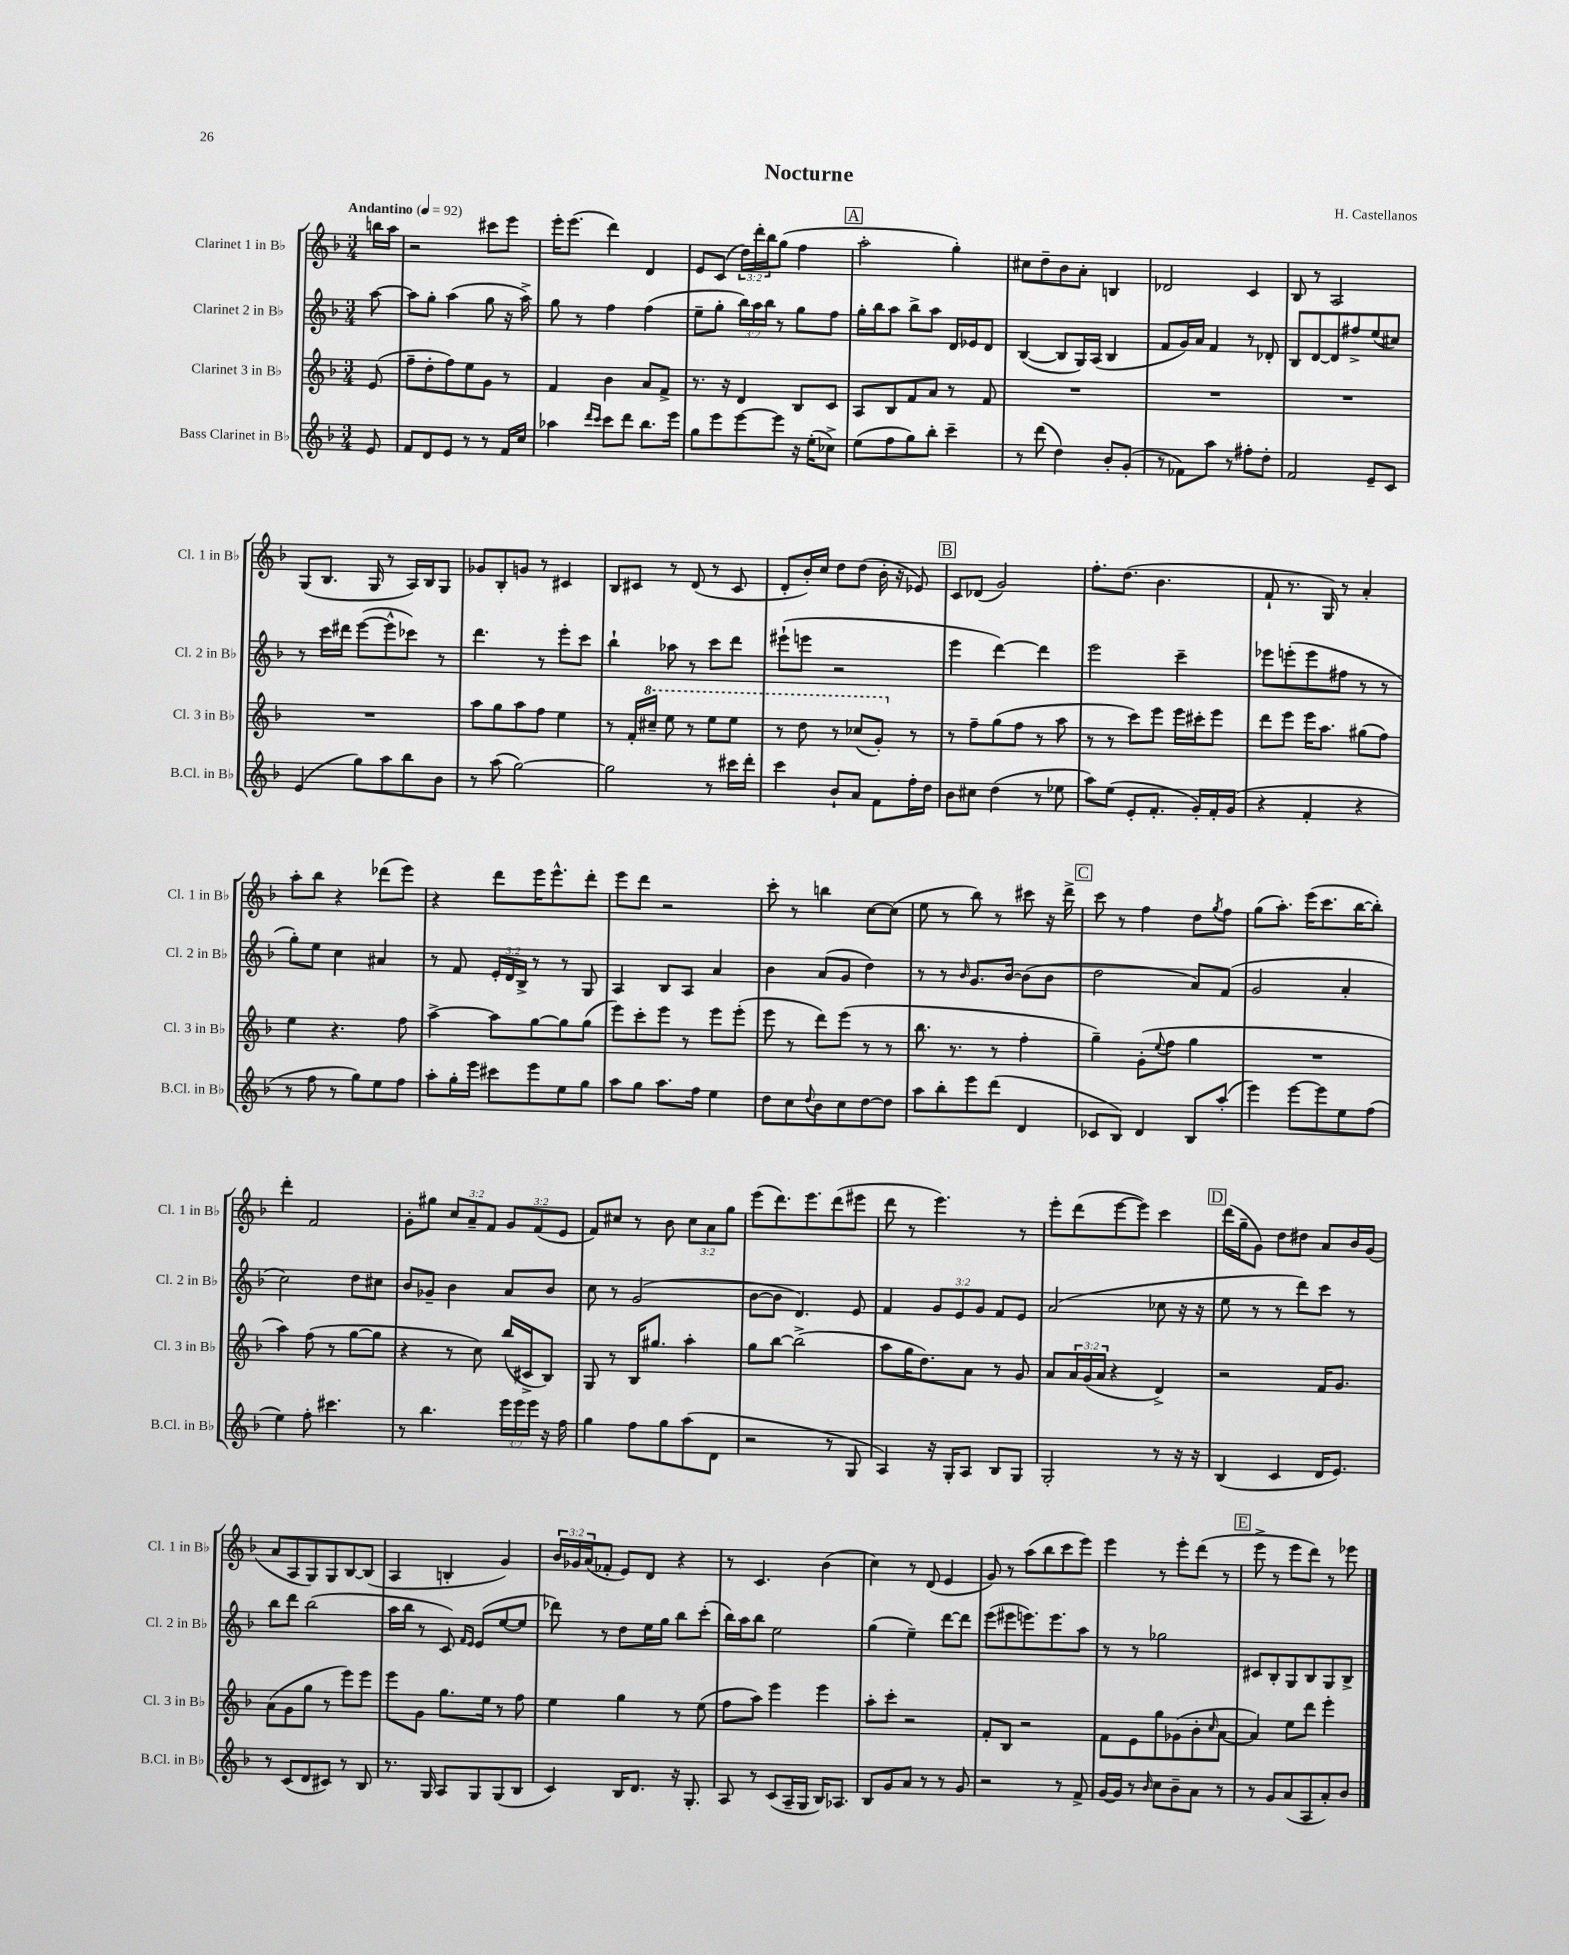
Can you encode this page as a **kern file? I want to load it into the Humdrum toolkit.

**kern	**kern	**kern	**kern
*part4	*part3	*part2	*part1
*staff4	*staff3	*staff2	*staff1
*I"Bass Clarinet in B♭	*I"Clarinet 3 in B♭	*I"Clarinet 2 in B♭	*I"Clarinet 1 in B♭
*I'B.Cl. in B♭	*I'Cl. 3 in B♭	*I'Cl. 2 in B♭	*I'Cl. 1 in B♭
*clefG2	*clefG2	*clefG2	*clefG2
*k[b-]	*k[b-]	*k[b-]	*k[b-]
*M3/4	*M3/4	*M3/4	*M3/4
*MM92	*MM92	*MM92	*MM92
=	=	=	=
!	!	!	!LO:TX:a:B:t=Andantino
8e/	(8e/	[8aa\	16bbn\LL
.	.	.	16aa\JJ
=1	=1	=1	=1
8f/L	8ff~\L	8aa\L]	2r
8d/	8dd'\	8gg'\J	.
8e/J	8ff\)	(4aa\	.
8r	8ee\	.	.
8r	8g\J	8gg\	8ccc#X\L
16f/LL	8r	16r	8eee\J
16cc/JJ	.	16aa^\)	.
=2	=2	=2	=2
4aa-X\	4f/	8gg\	16eee'\KL
.	.	.	(8.eee\J
.	.	8r	.
16qqddd/LL	.	.	.
16qqccc/JJ	.	.	.
8ccc\L	4b-\	4ff\	4ddd\)
8ddd\J	.	.	.
8.bb-\L	8a/L	(4ff\	4d/
.	8f^/J	.	.
16eee\Jk	.	.	.
=3	=3	=3	=3
8gg\L	8.r	8ee~\L	8e/L
8eee\	.	8gg'\J	(8c/J
.	16r	.	.
[8eee\	4d/	24bb-\LL)	24dd\LL)
.	.	24aa\	24ddd'\
.	.	24bb-\JJ	24bb-\J
8eee\J]	.	8r	(8gg\J
16r	8B-/L	8gg\L	4ff\
(16ee'\KL	.	.	.
8cc-X^\J)	8c/J	8ff\J	.
!!LO:REH:place=s1:t=A
=4	=4	=4	=4
(8ee\L	8A/L	16gg'\LL	2aa'\
.	.	16bb-\J	.
8ff\	8B-/	8aa\J	.
8gg\)	8f/	8bb-^\L	.
8bb-'\J	8a/J	8aa\J	.
4ccc~\	8r	16d/LL	4gg'\)
.	.	16e-X/J	.
.	8f/	8d/J	.
=5	=5	=5	=5
8r	2.r	([4B-/	8cc#X\L
(8ddd\	.	.	8dd~\
4dd\)	.	8B-/L]	8b-\
.	.	16G/L)	8a'\J
.	.	(16A/JJ	.
8b-'/L	.	4B-/	4Bn/
(8g'/J	.	.	.
=6	=6	=6	=6
8r	2.r	8f/L	2d-X/
8f-X\L)	.	16g/L)	.
.	.	16a/JJ	.
8aa\J	.	4f/	.
8r	.	.	.
8ff#X'\L	.	8r	4c/
8dd'\J	.	8d-X'/	.
=7	=7	=7	=7
2f/	2.r	8B-/L	8B-/
.	.	[8d/	8r
.	.	8d/]	2A/
.	.	8ff#X^/	.
8e~/L	.	(8ee/	.
8c/J	.	8cc#X/J)	.
!!LO:LB:g=z
=8	=8	=8	=8
(4e/	2.r	8r	(8G/L
.	.	16ccc\LL	8.B-/J
.	.	16ddd#X\JJ	.
8gg\L)	.	([8eee\L	.
.	.	.	16G/
8aa\	.	8eee^^\]	8r
8bb-\	.	8ccc-X\J)	16A/LL)
.	.	.	16B-/J
8b-\J	.	8r	8G/J
=9	=9	=9	=9
8r	8aa\L	4.ddd\	8g-X/L
(8aa\	8gg\	.	8B-'/
[2gg\)	8aa\	.	8gn/J
.	8ff\J	8r	8r
.	4ee\	8eee'\L	4c#X/
.	.	8ccc\J	.
=10	=10	=10	=10
2gg\]	8r	4bb-`\	8B-/L
.	16f'/LL	.	8c#X/J
*	*8va	*	*
.	16ccc#X~/JJ	.	.
.	8eee\	8aa-X\	8r
.	8r	8r	(8d/
8r	8eee\L	8ccc\L	8r
16ccc#X\LL	8eee\J	8ddd\J	8c#/
16ddd'\JJ	.	.	.
=11	=11	=11	=11
4ccc\	8r	(8eee#X`\L	8d'/L
.	8ddd\	8eeen\J	16b-'/L)
.	.	.	16cc/JJ
8b-`/L	8r	2r	8dd\L
8a/J	(8ccc-X/L	.	(8dd\J
8f\L	8gg'/J)	.	16b-'\
.	.	.	16r
*	*X8va	*	*
16ff'\L	8r	.	8e-X/)
16dd\JJ	.	.	.
!!LO:REH:place=s1:t=B
=12	=12	=12	=12
8b-\L	8r	4eee\	8c/L
8cc#X\J	8ff~\L	.	(8d-X/J
(4dd\	(8gg\	[4ddd\)	2g/)
.	8ff\J	.	.
8r	8r	4ddd\]	.
8ee-X\	8aa\	.	.
=13	=13	=13	=13
8aa\L)	8r	2eee\	8.ff'\L
(8ee\J	8r	.	.
.	.	.	(8.dd\J
8e'/L	8ccc\L)	.	.
8.f'/J	8eee\J	.	4.b-\
.	16eee\LL	4ccc~\	.
16g'/LL)	16ccc#X'\J	.	.
16f'/	8eee\J	.	.
(16g/JJ	.	.	.
=14	=14	=14	=14
4r	8ddd\L	8eee-X\L	8f`/
.	8eee\J	(8eeen'\	8.r
4f'/	16eee\KL	8eee\	.
.	8.aa\J	.	16G/)
.	.	8ff#X\J	8r
4r	(8gg#X\L	8r	4a'/
.	8ff\J)	8r	.
!!LO:LB:g=z
=15	=15	=15	=15
8r	4ee\	8gg'\L)	8aa'\L
8ff\	.	8ee\J	8bb-\J
8r	4.r	4cc\	4r
8gg\L)	.	.	.
8ee\	.	4a#X/	(8ddd-X\L
8ff\J	8ff\	.	8eee\J)
=16	=16	=16	=16
8aa'\L	[4aa^\	8r	4r
16gg'\L	.	8f/	.
16eee\JJ	.	.	.
8ccc#X\L	8aa\L]	24e'/LL	8ddd\L
.	.	24d/	.
.	.	24B-^/JJ	.
8eee\	[8gg\	8r	16eee\K
.	.	.	8.eee^^\
8ee\	8gg\]	8r	.
8gg\J	(8gg\J	8G/	8ddd'\J
=17	=17	=17	=17
8aa\L	8eee\L)	4A/	8eee\L
8gg\J	8ccc'\	.	8ddd\J
8.aa\L	8eee\J	8B-/L	2r
.	8r	8A/J	.
16ff\Jk	.	.	.
4ee\	8eee\L	4a/	.
.	(8eee'\J	.	.
=18	=18	=18	=18
8dd\L	8eee\	4b-\	8ccc'\
8cc\	8r	.	8r
8qqdd/	.	.	.
8b-\	8ddd\L)	(8a/L	4bbn\
8cc\	(8eee\J	8g/J	.
[8dd\	8r	4dd\)	[8cc\L
8dd\J]	8r	.	(8cc\J]
=19	=19	=19	=19
8aa\L	8.bb-\	8r	8ee\
8bb-'\	.	8r	8r
.	8.r	.	.
.	.	16qqb-/	.
8eee\	.	8.g/L	8bb-\)
(8ddd\J	8r	.	8r
.	.	[16b-/Jk	.
4d/	4ff'\	(8b-\L]	8ccc#X\
.	.	8b-\J	16r
.	.	.	16ddd^\
!!LO:REH:place=s1:t=C
=20	=20	=20	=20
8c-X/L	4gg~\)	2dd\	8ccc\
8B-/J)	.	.	8r
4d/	(8g'\L	.	4ff\
.	8qqee/	.	.
.	8ff\J	.	.
8B-/L	4gg\	8a/L)	8dd\L
.	.	.	8qgg/
(8aa'/J	.	(8f/J	8ff\J
=21	=21	=21	=21
4eee\)	2.r	2g/	(8gg\L
.	.	.	8.aa'\J)
[8eee\L	.	.	.
.	.	.	(16eee\KL
8eee\]	.	.	8.ccc\
8ee\	.	4a'/	.
.	.	.	[16bb-\K
(8ff\J	.	.	8bb-'\J])
!!LO:LB:g=z
=22	=22	=22	=22
4ee\)	4aa\)	2cc\)	4ddd'\
8ff'\	(8ff\	.	2f/
4.ccc#X\	8r	.	.
.	[8gg\L	8dd\L	.
.	8gg\J]	8cc#X\J	.
=23	=23	=23	=23
8r	4r	8b-/L	8g'\L
4.bb-\	.	8g-X~/J	8gg#X\J
.	8r	4b-\	12cc/L
.	.	.	12a~/
.	8cc\)	.	.
.	.	.	12f/J
24eee\LL	(16bb-/LL	8a/L	12g/L
24eee\	.	.	.
.	16c#X^/J	.	.
24eee\JJ	.	.	(12f/
16r	8B-/J)	8b-/J	.
.	.	.	12e/J
16ff\	.	.	.
=24	=24	=24	=24
4gg\	8G/	8cc\	8f/L)
.	8r	8r	8cc#X/J
8ff\L	16B-/KL	(2g/	8r
.	8.gg#X/J	.	.
8gg\	.	.	8b-\
(8aa\	4aa'\	.	12cc#\L
.	.	.	12a\
8d\J	.	.	.
.	.	.	12gg\J
=25	=25	=25	=25
2r	8gg\L	[8b-\L	(8eee\L
.	[8bb-\J	8b-\J]	8.ddd\)
.	(2bb-^\]	4.d/)	.
.	.	.	8.eee\
8r	.	.	(8ddd\
8G/	.	8e/	8eee#X\J
=26	=26	=26	=26
4A/)	8aa\L	4f/	8ddd\
.	16gg\K	.	8r
.	8.dd\)	.	.
16r	.	12g/L	4.eee\)
16G'/KL	.	.	.
.	.	12e/	.
8A/J	8a\J	.	.
.	.	12g/J	.
8B-/L	8r	8f/L	.
8G/J	8g/	8e/J	8r
=27	=27	=27	=27
2G'/	8a/L	(2a/	8eee'\L
.	24a/L	.	(8ddd\
.	(24g/	.	.
.	24a/JJ	.	.
.	4r	.	[8eee\
.	.	.	8eee\J])
8r	4d^/)	8cc-X\	4ccc\
16r	.	16r	.
16r	.	16r	.
!!LO:REH:place=s1:t=D
=28	=28	=28	=28
(4B-/	2r	8ee\	(16ddd\LL
.	.	.	16gg~\J
.	.	8r	8g\J)
4c/	.	8r	8dd\L
.	.	8ddd\L)	8dd#X\J
16d/KL	16f/KL	8ccc\J	8a/L
8.e/J)	8.g/J	.	.
.	.	8r	16b-/L
.	.	.	(16g/JJ
!!LO:LB:g=z
=29	=29	=29	=29
8r	(8a\L	8bb-\L	8a/L
(8c/L	8g\	8ddd\J	8A/
8d/	8gg\J	(2bb-\	8G/)
8c#X/J)	8r	.	8G/
8r	8eee\L)	.	[8B-/
8B-/	8eee\J	.	(8B-/J]
=30	=30	=30	=30
8.r	8eee\L	16aa\LL	4A/
.	.	16bb-\JJ	.
.	8g\J	8r	.
16G/	.	.	.
8A/L	8.gg\L	8c/)	4Bn'/
.	.	16qqf/LL	.
.	.	16qqe/JJ	.
8G/	.	(8e/L	.
.	16ee\Jk	.	.
(8G/	8r	[8ee/	4g/)
8B-/J	8ff\	8ee/J]	.
=31	=31	=31	=31
4c/)	4ee\	8ddd-X\)	24b-/LL
.	.	.	24g-X/
.	.	.	(24a/J
.	.	8r	8f-X'/J
16B-/KL	4gg\	8dd\L	8e/L)
8.d/J	.	.	.
.	.	16ee\L	8d/J
.	.	16gg\JJ	.
16r	8r	8bb-\L	4r
8.G'/	.	.	.
.	(8ee\	(8ccc'\J	.
=32	=32	=32	=32
8A/	8ff\L	16bb-\LL)	8r
.	.	16aa\J	.
8r	8aa\J)	8bb-\J	4.c/
(8c/L	4eee\	2ee\	.
16A~/L	.	.	.
16G/JJ	.	.	.
16B-/KL)	4eee\	.	(4b-\
8.A-X/J	.	.	.
=33	=33	=33	=33
8B-/L	8aa'\L	(4gg\	4cc\)
8g/	8ccc'\J	.	.
8a/J	2r	4ee~\)	8r
8r	.	.	(8d/
8r	.	[8ddd\L	4e/
8g/	.	8ddd\J]	.
=34	=34	=34	=34
2r	8f'/L	(8eee\L	8g/)
.	8B-/J	8eee#X\	8r
.	2r	8.eeen\)	(8aa\L
.	.	.	8bb-\
.	.	8.eee\	.
8r	.	.	8ccc\
8f^/	.	8aa\J	8eee\J)
=35	=35	=35	=35
[16g/LL	8f\L	8r	4eee\
16g/JJ]	.	.	.
8r	8e\	8r	.
16qqb-/	.	.	.
8cc\L	8gg\	2gg-X\	8r
8b-~\	(8g-X\	.	8eee'\L
8a\J	8b-'\	.	(8ddd\J
.	16qqcc/	.	.
8r	[8a\J	.	8r
!!LO:REH:place=s1:t=E
=36	=36	=36	=36
8r	4a/])	8c#X/L	8eee^\
8g/L	.	8B-'/	8r
(8a/	8ee\L	8G/	8eee\L
8A/	8ddd\J	8B-/	8ddd\J)
8a'/)	4eee'\	8G/	8r
8b-/J	.	8B-^/J	8eee-X\
==	==	==	==
*-	*-	*-	*-
